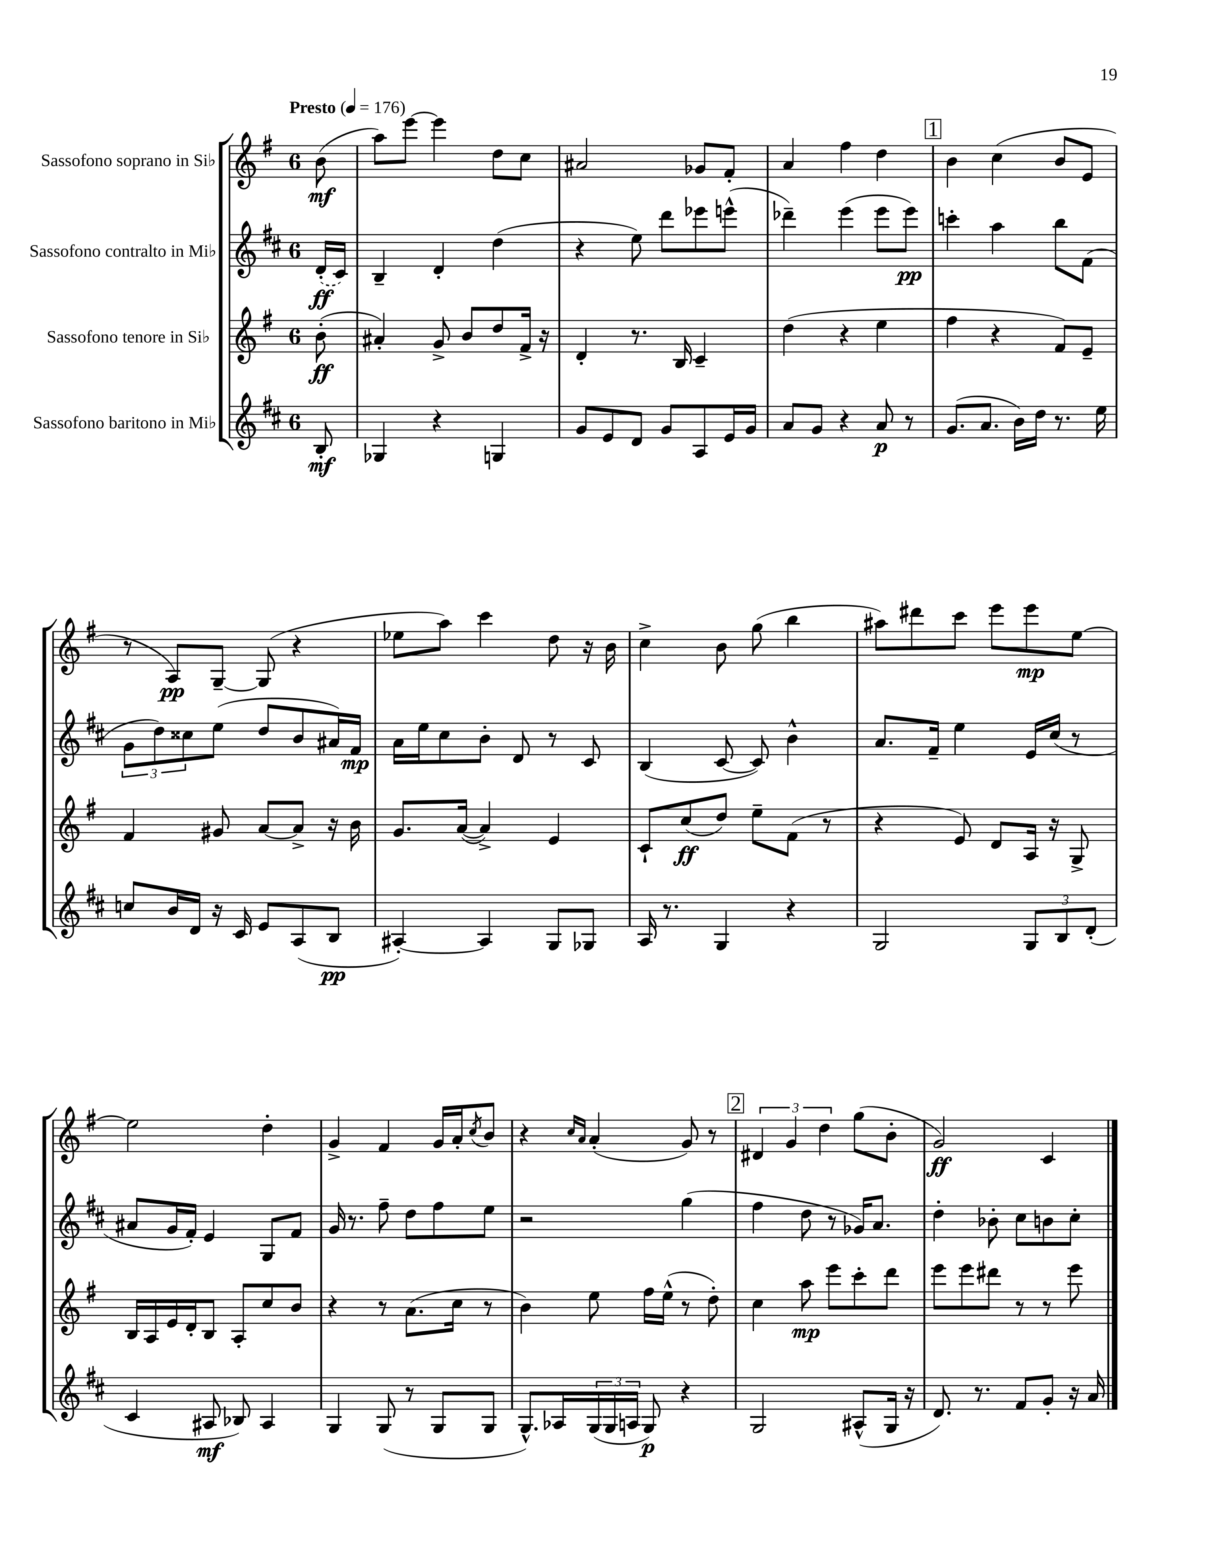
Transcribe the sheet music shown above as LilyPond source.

<<
\new StaffGroup <<
\new Staff = "s0" \with { instrumentName = "Sassofono soprano in Sib" } {
    \clef treble \key g \major \once \override Staff.TimeSignature.style = #'single-digit \time 6/8 \partial 8 \tempo "Presto" 4 = 176
    b'8\mf( |
    a''8) e'''8~ e'''4 d''8 c''8 |
    ais'2 ges'8 fis'8-. |
    a'4 fis''4 d''4 |
    \mark \markup { \box "1" } b'4 c''4( b'8 e'8 |
    r8 a8\pp) g8~-- g8( r4 |
    ees''8 a''8) c'''4 d''8 r16 b'16 |
    c''4-> b'8 g''8( b''4 |
    ais''8) dis'''8 c'''8 e'''8 e'''8\mp e''8~ |
    e''2 d''4-. |
    g'4-> fis'4 g'16 a'16-. \acciaccatura { c''8 } b'8 |
    r4 \grace { c''16 a'16 } a'4-.( g'8) r8 |
    \mark \markup { \box "2" } \tuplet 3/2 { dis'4 g'4 d''4 } g''8( b'8-. |
    g'2\ff) c'4 \bar "|." |
}
\new Staff = "s1" \with { instrumentName = "Sassofono contralto in Mib" } {
    \clef treble \key d \major \once \override Staff.TimeSignature.style = #'single-digit \time 6/8 \partial 8
    \once \slurDashed d'16-.\ff( cis'16) |
    b4-- d'4-. d''4( |
    r4 e''8) d'''8 ees'''8 e'''8-^( |
    des'''4--) e'''4( e'''8 e'''8\pp) |
    \mark \markup { \box "1" } c'''4-. a''4 b''8 fis'8( |
    \tuplet 3/2 { g'8 d''8) cisis''8 } e''8( d''8 b'8 ais'16) fis'16\mp |
    a'16 e''16 cis''8 b'8-. d'8 r8 cis'8 |
    b4( cis'8~ cis'8) b'4-^ |
    a'8. fis'16-- e''4 e'16 cis''16( r8 |
    ais'8 g'16 fis'16-.) e'4 g8 fis'8 |
    g'16 r8. fis''8-- d''8 fis''8 e''8 |
    r2 g''4( |
    \mark \markup { \box "2" } fis''4 d''8 r8 ges'16) a'8. |
    d''4-. bes'8-. cis''8 b'8 cis''8-. \bar "|." |
}
\new Staff = "s2" \with { instrumentName = "Sassofono tenore in Sib" } {
    \clef treble \key g \major \once \override Staff.TimeSignature.style = #'single-digit \time 6/8 \partial 8
    b'8-.\ff( |
    ais'4-.) g'8-> b'8 d''8 fis'16-> r16 |
    d'4-. r8. b16 c'4-- |
    d''4( r4 e''4 |
    \mark \markup { \box "1" } fis''4 r4 fis'8) e'8-- |
    fis'4 gis'8 a'8~ a'8-> r16 b'16 |
    g'8. a'16~( a'4->) e'4 |
    c'8-! c''8\ff( d''8) e''8-- fis'8( r8 |
    r4 e'8) d'8 a16 r16 g8-> |
    b16 a16 e'16 d'16-. b8 a8-. c''8 b'8 |
    r4 r8 a'8.( c''16 r8 |
    b'4) e''8 fis''16 e''16-^( r8 d''8-.) |
    \mark \markup { \box "2" } c''4 a''8\mp e'''8 c'''8-. d'''8 |
    e'''8 e'''8 dis'''8 r8 r8 e'''8 \bar "|." |
}
\new Staff = "s3" \with { instrumentName = "Sassofono baritono in Mib" } {
    \clef treble \key d \major \once \override Staff.TimeSignature.style = #'single-digit \time 6/8 \partial 8
    b8-.\mf |
    ges4 r4 g4 |
    g'8 e'8 d'8 g'8 a8 e'16 g'16 |
    a'8 g'8 r4 a'8\p r8 |
    \mark \markup { \box "1" } g'8.( a'8. b'16) d''16 r8. e''16 |
    c''8 b'16 d'16 r16 cis'16 e'8 a8( b8\pp |
    ais4~-.) ais4 g8 ges8 |
    a16 r8. g4 r4 |
    g2 \tuplet 3/2 { g8 b8 d'8-.( } |
    cis'4 ais8\mf bes8) ais4 |
    g4 g8( r8 g8 g8 |
    g8.-^) aes16 \tuplet 3/2 { g16( g16 a16 } g8\p) r4 |
    \mark \markup { \box "2" } g2 ais8-^( g16 r16 |
    d'8.) r8. fis'8 g'8-. r16 a'16 \bar "|." |
}
>>
>>
\layout { \context { \Score \remove "Bar_number_engraver" } }
